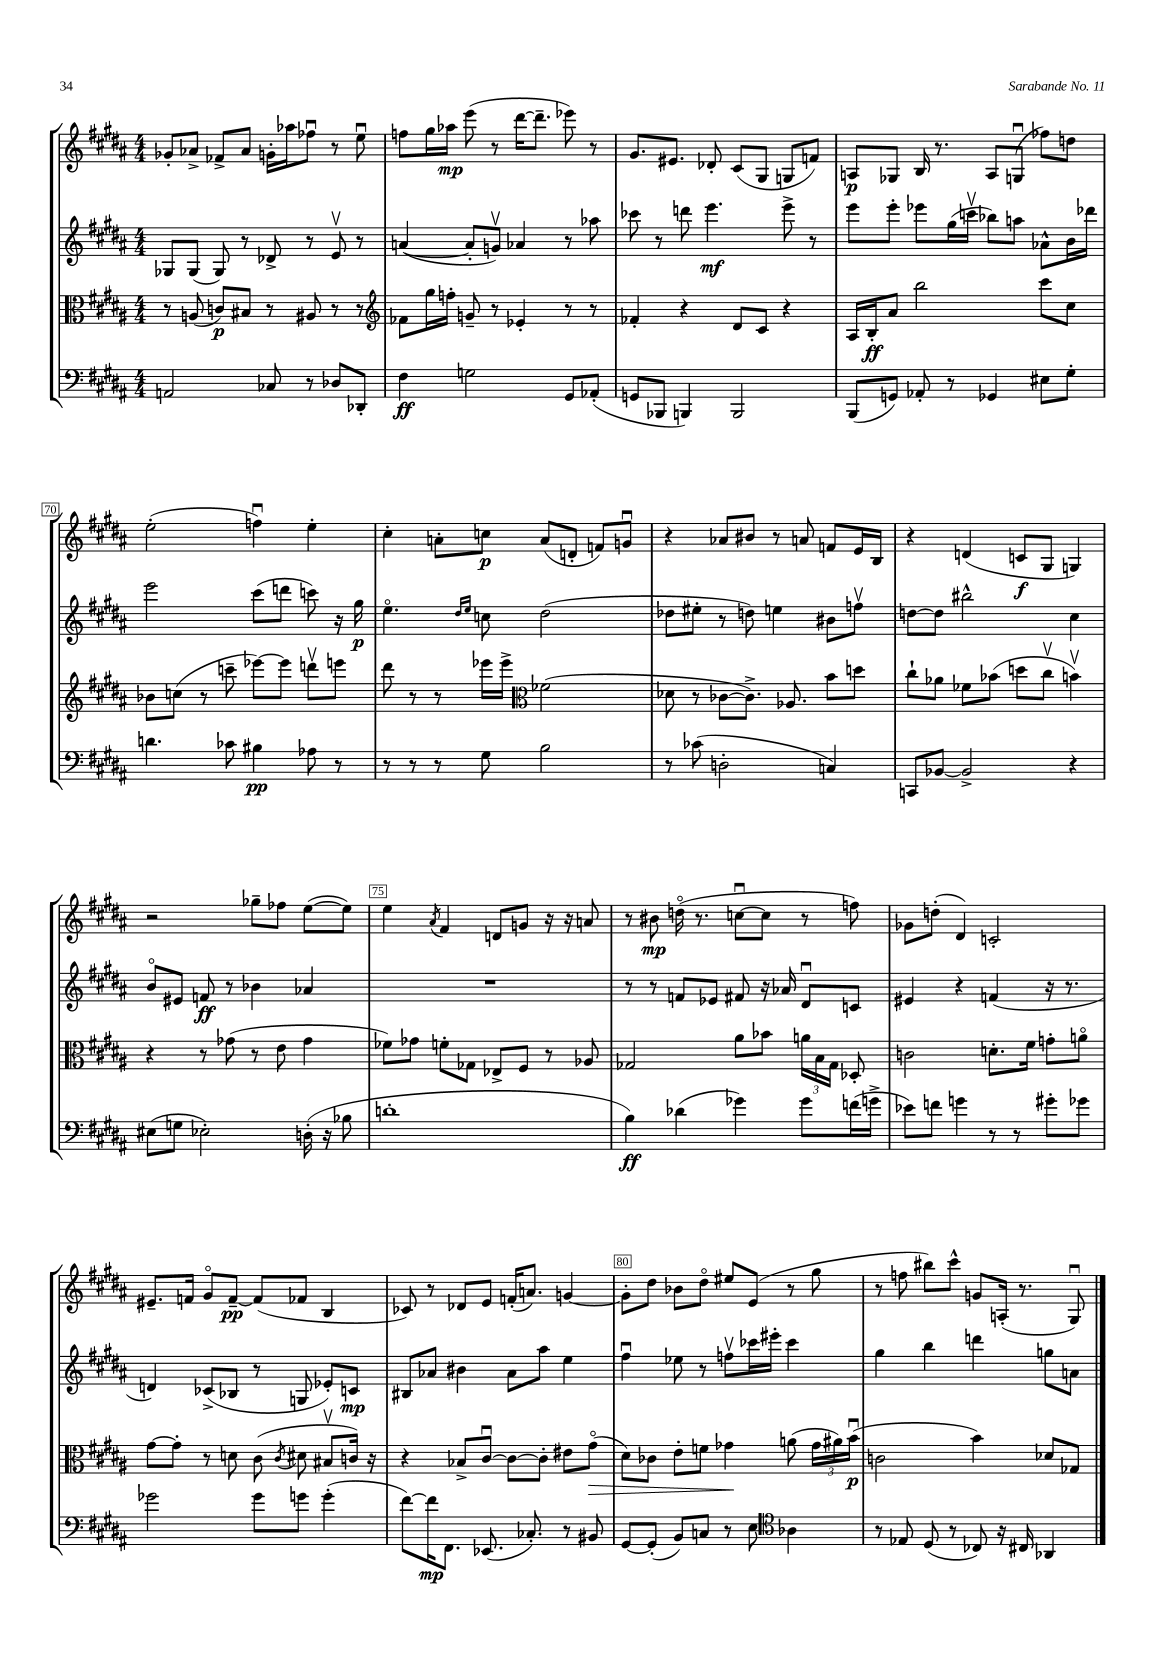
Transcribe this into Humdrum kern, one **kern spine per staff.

**kern	**kern	**kern	**kern
*staff4	*staff3	*staff2	*staff1
*clefF4	*clefC3	*clefG2	*clefG2
*k[f#c#g#d#a#]	*k[f#c#g#d#a#]	*k[f#c#g#d#a#]	*k[f#c#g#d#a#]
*M4/4	*M4/4	*M4/4	*M4/4
2AA/	8r	8G-/L	8g-'/L
.	(8A/	(8G-/J	8a-^/J
.	8c/L)	8G-/)	8f-^/L
.	8B#/J	8r	8a-/J
8C-/	8r	8d-^/	16g'\LL
.	.	.	16aa-\J
8r	8A#/	8r	8ff-u\J
8D-/L	8r	8ev/	8r
8DD-'/J	8r	8r	8eeu\
=	=	=	=
*	*clefG2	*	*
4F#\	8f-\L	([4a/	8ff\L
.	16gg#\L	.	16gg#\L
.	16ff'\JJ	.	16aa-\JJ
2G\	8g~/	8a'/]L	(8eee\
.	8r	8gv/J)	8r
.	4e-'/	4a-/	[16ddd#\LK
.	.	.	8.ddd#~\]J
8GG#/L	8r	8r	8eee-\)
(8AA-'/J	8r	8aa-\	8r
=	=	=	=
8GG/L	4f-'/	8ccc-\	8.g#/L
8BBB-/J	.	8r	.
.	.	.	8.e#/J
4BBB/)	4r	8ddd\	.
.	.	4.eee\	8d-'/
2BBB/	8d#/L	.	(8c#/L
.	8c#/J	.	8G#/J
.	4r	8eee^\	8G/L
.	.	8r	8f/J)
=	=	=	=
(8BBB/L	16A#/LL	8eee\L	8A/L
.	16B'/J	.	.
8GG/J)	8a#/J	8eee'\J	8G-/J
8AA-'/	2bb\	8eee-\L	16B/
.	.	.	8.r
8r	.	(16gg#\L	.
.	.	16cccv\JJ	.
4GG-/	.	8bb-\L)	8A/L
.	.	8aa\J	(8Gu/J
8E#\L	8ccc#\L	8a-^^\L	8ff-\L)
8G#'\J	8cc#\J	16b\L	8dd\J
.	.	16ddd-\JJ	.
=	=	=	=
4.d\	8b-\L	2eee\	(2ee'\
.	(8cc\J	.	.
.	8r	.	.
8c-\	8ccc~\	.	.
4B#\	[8eee-\L)	(8ccc#\L	4ffu\)
.	8eee-\]J	8ddd\J	.
8A-\	8dddv\L	8ccc\)	4ee'\
8r	8eee\J	16r	.
.	.	16gg#\	.
=	=	=	=
8r	8ddd#\	4.eeo\	4cc#'\
8r	8r	.	.
8r	8r	.	8a'\L
.	.	16qqdd#/LL	.
.	.	16qqee/JJ	.
8G#\	16eee-\LL	8cc\	8cc\J
.	16eee-^\JJ	.	.
*	*clefC3	*	*
2B\	(2f-\	(2dd#\	(8a/L
.	.	.	8d'/J
.	.	.	8f/L)
.	.	.	8gu/J
=	=	=	=
8r	8d-\	8dd-\L	4r
(8c-\	8r	8ee#'\J	.
2D'\	[8c-\L	8r	8a-/L
.	8.c-^\]J)	8dd\)	8b#/J
.	.	4ee\	8r
.	8.A-/	.	.
.	.	.	8a/
4C/)	8b\L	8b#\L	8f/L
.	8dd\J	8ffv\J	16e/L
.	.	.	16B/JJ
=	=	=	=
8CC/L	8cc#`\L	[8dd\L	4r
[8BB-/J	8a-\J	8dd\]J	.
2BB-^/]	8f-\L	2bb#^^\	(4d/
.	(8b-\J	.	.
.	8dd\L	.	8c/L
.	8cc#v\J	.	8G#/J
4r	4bv\)	4cc#\	4G/)
=	=	=	=
(8E#\L	4r	8bo/L	2r
8G\J	.	8e#/J	.
2E-'\)	8r	8f/	.
.	(8g-\	8r	.
.	8r	4b-\	8gg-~\L
.	8e\	.	8ff-\J
(16D'\	4g-\	4a-/	([8ee\L
16r	.	.	.
8B-\	.	.	8ee\]J)
=	=	=	=
1d'	8f-\L)	1r	4ee\
.	8g-\J	.	.
.	.	.	8qa#/
.	8f'\L	.	4f#/
.	8G-\J	.	.
.	8E-^/L	.	8d/L
.	8F#/J	.	8g/J
.	8r	.	16r
.	.	.	16r
.	8A-/	.	8a/
=	=	=	=
4B\)	2G-/	8r	8r
.	.	8r	8b#\
(4d-\	.	8f/L	(16ddo\
.	.	.	8.r
.	.	8e-/J	.
4g-\)	8a#\L	8f#/	[8ccu\L
.	8b-\J	16r	8cc\]J
.	.	16a-/	.
8g-\L	24a\LL	8d#u/L	8r
.	24B\	.	.
.	24G-\JJ	.	.
(16f\L	8D-'/	8c/J	8ff\)
16g^\JJ	.	.	.
=	=	=	=
8e-\L)	2c\	4e#/	8g-\L
8f\J	.	.	(8dd'\J
4g\	.	4r	4d#/)
8r	8.d'\L	(4f/	2c'/
8r	.	.	.
.	16f#\Jk	.	.
8g#'\L	8g'\L	16r	.
.	.	8.r	.
8g-\J	8ao\J	.	.
=	=	=	=
2g-\	[8g#\L	4d/)	8.e#~/L
.	8g#'\]J	.	.
.	.	.	16f/Jk
.	8r	(8c-^/L	8g#o/L
.	8d\	8B-/J	[8f~/J
8g-\L	(8c#\	8r	(8f/]L
.	8qc#/	.	.
8g\J	8d#\	8G/	8f-/J
(4g'\	8B#v/L	8e-'/L)	4B/
.	16c/Jk)	8c/J	.
.	16r	.	.
=	=	=	=
[8f#\L)	4r	8B#/L	8c-/)
16f#\]K	.	8a-/J	8r
8.FF#\J	.	.	.
.	8B-^/L	4b#\	8d-/L
(8.EE-/	[8c#u/J	.	8e/J
.	8c#\_L	8a-\L	(16f'/LK
8.C-'/)	.	.	8.a/J)
.	8c#'\]J	8aa#\J	.
8r	8e#\L	4ee\	[4g/
8BB#/	(8g#o\J	.	.
=	=	=	=
[8GG#/L	8d#\L)	4ff#u\	8g'\]L
(8GG#'/]J	8c-\J	.	8dd#\J
8BB/L)	8e'\L	8ee-\	8b-\L
8C/J	8f\J	8r	8dd#o\J
8r	4g-\	8ffv\L	8ee#/L
8E\	.	16ccc-\L	(8e/J
.	.	16eee#'\JJ	.
*clefC4	*	*	*
4A-\	(8a\	4ccc-\	8r
.	24g-\LL	.	8gg#\
.	24a#\)	.	.
.	(24bu\JJ	.	.
=	=	=	=
8r	2c\	4gg#\	8r
8E-/	.	.	8ff\
(8D#/	.	4bb\	8bb#\L)
8r	.	.	8ccc#^^\J
8C-/)	4b\)	4ddd\	8g/L
16r	.	.	(16A'/Jk
16C#/	.	.	8.r
4AA-/	8d-/L	8gg\L	.
.	8G-/J	8a\J	8G#u/)
==	==	==	==
*-	*-	*-	*-
